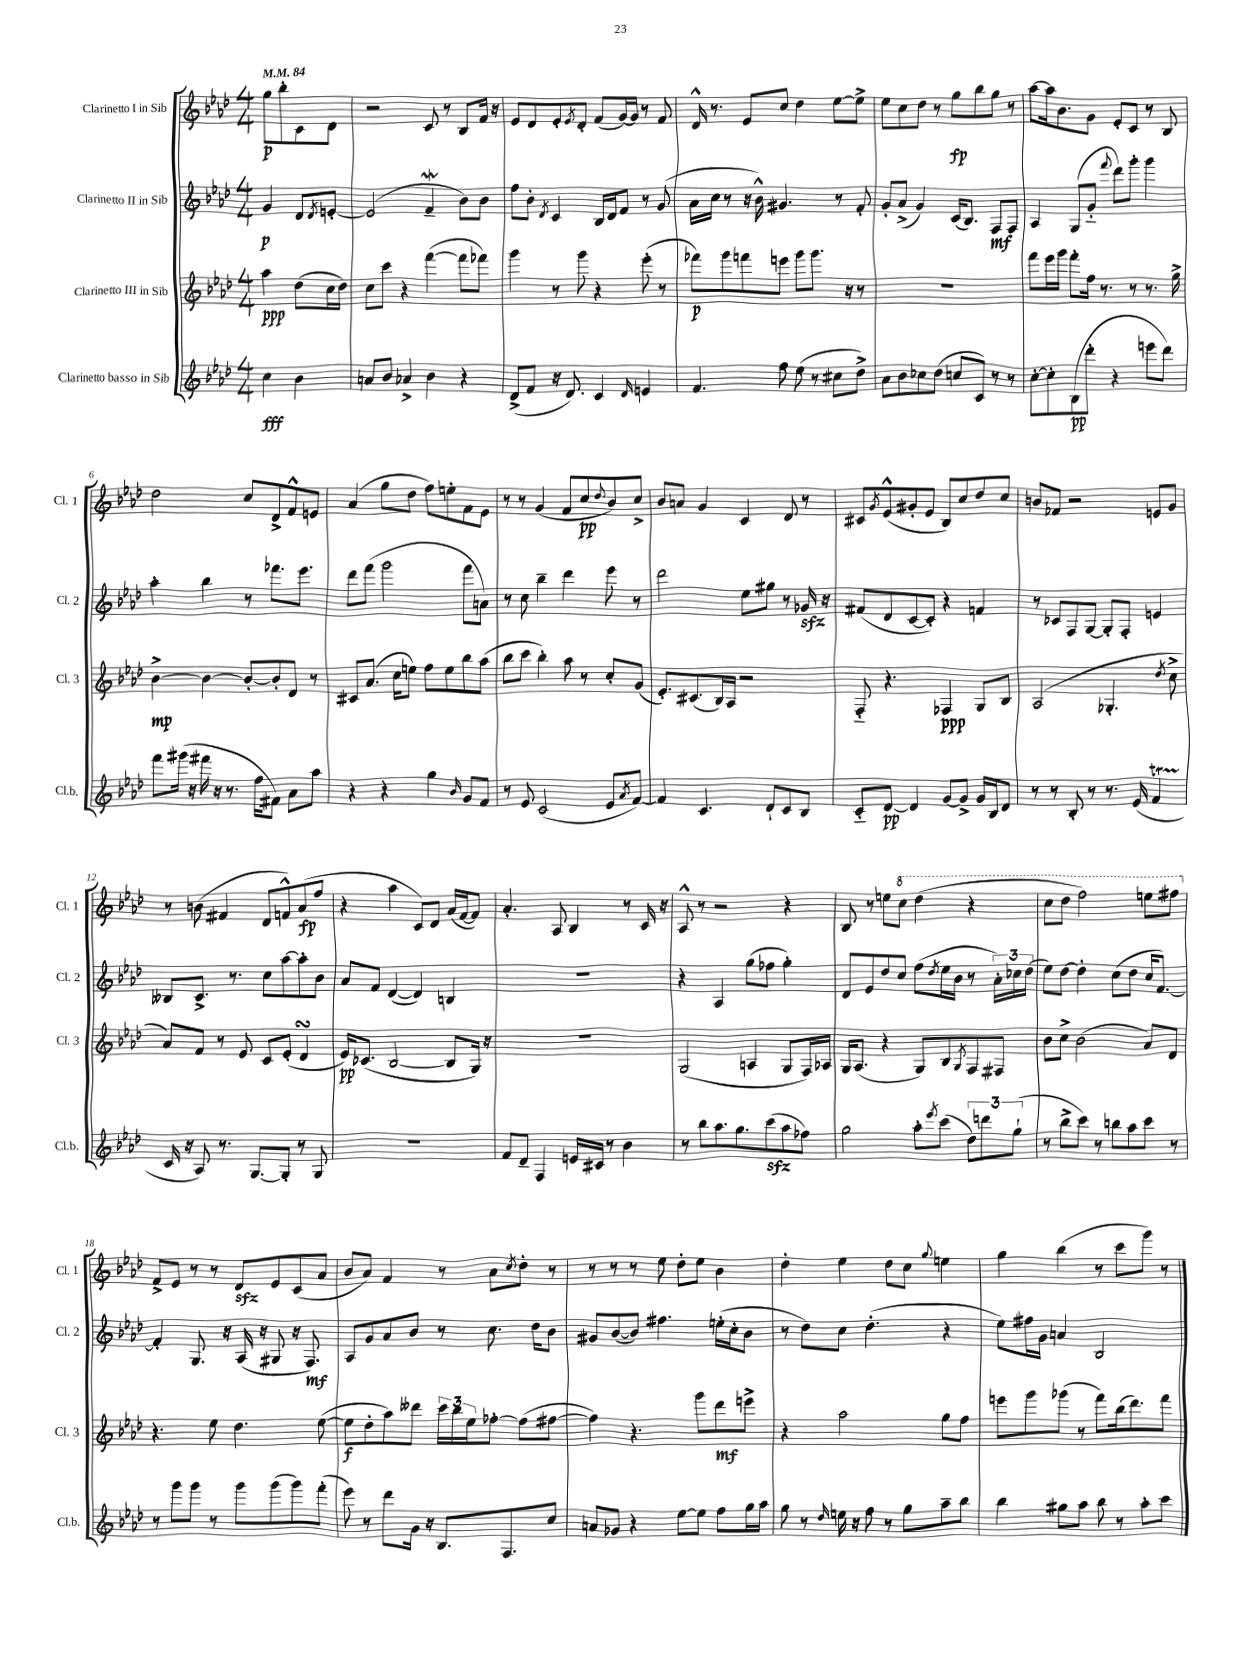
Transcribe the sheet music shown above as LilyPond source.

<<
\new StaffGroup <<
\new Staff = "s0" \with { instrumentName = "Clarinetto I in Sib" shortInstrumentName = "Cl. 1" } {
    \clef treble \key aes \major \numericTimeSignature \time 4/4 \partial 2 \tempo 4 = 84
    g''8\p bes''8-. c'8 des'8 |
    r2 c'8 r8 bes8 f'16 r16 |
    ees'8 des'8 ees'8-. \acciaccatura { ees'8 } des'8-. f'8( g'16~) g'16 r8 f'8 |
    des'16-^ r8. ees'8 c''8 des''4 ees''8~ ees''8-> |
    ees''8 c''8 des''8 r8 g''8\fp bes''8 g''8 r8 |
    aes''8~ aes''16 bes'8. g'8 ees'8-. c'8 r8 bes8 |
    des''2 c''8 des'8-> f'8-^ e'8 |
    aes'4( g''8 des''8 f''8) e''8-. f'8 ees'8 |
    r8 r8 g'4( f'8 c''8\pp \appoggiatura { des''8 } bes'8) c''8-> |
    bes'8 a'8 g'4 c'4 des'8 r8 |
    cis'8 \acciaccatura { g'8 } ees'8-^( gis'8-. ees'8 bes8) c''8 des''8 c''8 |
    b'8 fes'8 r2 e'8 g'8 |
    r8 b'8( fis'4 des'8 f'8-^) aes'8\fp( f''8 |
    r4 aes''4 c'8) des'8 aes'16( f'16~ f'8) |
    aes'4.-. aes8 bes4 r8 c'16 r16 |
    aes8-^ r8 r2 r4 |
    bes8 r8 e''8 \ottava #1 c'''8 des'''4( r4 |
    c'''8 des'''8 f'''2) e'''8 fis'''8 \ottava #0 |
    f'8-> ees'8 r8 r8 des'8\sfz ees'8 c'8( aes'8 |
    bes'8 aes'8) f'4 r8 aes'8 \acciaccatura { c''8 } des''8-. r8 |
    r8 r8 r8 ees''8 des''8-. ees''8 bes'4 |
    des''4-. ees''4 des''8 c''8 \appoggiatura { g''8 } e''4 |
    g''4 bes''4( r8 c'''8 g'''8) r8 \bar "|." |
}
\new Staff = "s1" \with { instrumentName = "Clarinetto II in Sib" shortInstrumentName = "Cl. 2" } {
    \clef treble \key aes \major \numericTimeSignature \time 4/4 \partial 2
    g'4\p des'8 \acciaccatura { des'8 } e'8~-. |
    e'2( f'4--\mordent bes'8) bes'8 |
    f''8 bes'8-. \acciaccatura { des'8 } c'4 bes16 des'16 f'8 r8 g'8( |
    aes'16 c''16 r8 r16 bes'16-^) gis'4. r8 f'8-. |
    g'8-. aes'8->( g'4) c'16( bes8.) f8\mf f8 |
    aes4 g8( g'8-_ \appoggiatura { f'''8 } des'''8) g'''8-. g'''4 |
    aes''4-. bes''4 r8 fes'''8. ees'''8. |
    des'''8 f'''8( g'''2 f'''8 a'8) |
    r8 c''8 bes''4-- des'''4 ees'''8 r8 |
    des'''2 ees''8 gis''8 r8 ges'16\sfz r16 |
    fis'8( des'8 c'8~ c'8-.) r4 f'4 |
    r8 ces'8 f8 g8~ g8-. f8-. e'4 |
    beses8 c'8.-> r8. c''8 aes''8~ aes''8-. bes'8 |
    aes'8 f'8 des'4~( des'4) b4 |
    R1 |
    r4 aes4 g''8( fes''8 g''4-.) |
    des'8 ees'8 des''8 c''8 f''8( \acciaccatura { des''8 } ees''16 bes'16 r8 \tuplet 3/2 { aes'16-.) ces''16 des''16( } |
    ees''8) des''8~ des''4-. c''8( des''8 c''16 f'8.~) |
    f'4-. g8. r16 aes16( r16 gis8 r16 f8.\mf) |
    aes8 g'8 aes'8 bes'8 r8 c''8. des''16 bes'8 |
    gis'8 bes'8~( bes'8) fis''4. e''16-.( c''16-. bes'8 |
    r8 des''8) c''8 des''4.-.( r4 |
    ees''8) fis''16 g'16 a'4 bes2 \bar "|." |
}
\new Staff = "s2" \with { instrumentName = "Clarinetto III in Sib" shortInstrumentName = "Cl. 3" } {
    \clef treble \key aes \major \numericTimeSignature \time 4/4 \partial 2
    aes''4\ppp des''8( c''16 des''16) |
    c''8 c'''8 r4 f'''4~( f'''8 fes'''8) |
    g'''4 r8 g'''8 r4 ees'''8-.( r8 |
    fes'''8\p) g'''8 f'''8 e'''8 g'''8 g'''8. r16 r8 |
    R1 |
    f'''8 ees'''16 g'''16 f'''8-. f''16 r8. r8 r8. g''16-> |
    bes'4~->\mp bes'4~ bes'8~-. bes'8-. des'8 r8 |
    cis'8 aes'8.( c''16 e''8) f''8 e''8 bes''8 aes''8( |
    bes''8 c'''8 bes''4-.) aes''8 r8 c''8-. g'8( |
    ees'8.-.) cis'8.( bes16) aes16 r2 |
    f8-_ r4. fes4\ppp g8 bes8 |
    aes2( ges4.-. \acciaccatura { des''8 } c''8-> |
    aes'8) f'8 r8 ees'8 c'8 ees'8-.( des'4\turn |
    ees'16\pp) ces'8.( bes2~ bes8 g16) r16 |
    R1 |
    g2( a4 g8 f16) aes16 |
    g16 aes8.( r4 g8) bes8 \acciaccatura { g8 } f8 fis8 |
    bes'8 c''8-> bes'2( aes'8) des'8 |
    r4. ees''8 des''4. ees''8~( |
    ees''8\f des''8-. aes''8) deses'''8 \tuplet 3/2 { c'''16 bes''16 ees''16 } fes''8~-. fes''8( fis''8~ |
    fis''4) r4. g'''8 des'''8\mf e'''8-> |
    r4 aes''2 g''8 f''8 |
    e'''8 g'''8 ges'''8( r8 f'''8) bes''16( des'''8.) f'''8 \bar "|." |
}
\new Staff = "s3" \with { instrumentName = "Clarinetto basso in Sib" shortInstrumentName = "Cl.b." } {
    \clef treble \key aes \major \numericTimeSignature \time 4/4 \partial 2
    c''4\fff bes'4 |
    a'8 bes'8 aes'4-> bes'4 r4 |
    des'8->( f'8 r16 des'8.) c'4 \grace { des'16 } e'4 |
    f'4. f''8 ees''8( r8 cis''8 des''8->) |
    aes'8 bes'8 ces''8 des''8( c''8 c'8) r8 r8 |
    c''8~-. c''8-. bes8\pp( des'''8-. r4 e'''8 des'''8) |
    f'''8 gis'''16( r16 fis'''16 r16 r8. f''16 fis'8) aes'8 aes''8 |
    r4 r4 g''4 \grace { bes'16 } g'8 f'8 |
    r8 ees'8 c'2( ees'8 \acciaccatura { aes'8 } f'8~) |
    f'4 c'4. des'8-! c'8 bes8 |
    c'8-_ des'8~\pp des'4 g'8~ g'8-> g'16 bes16 des'8 |
    r8 r8 bes8-. r8 r8. ees'16( f'4\startTrillSpan |
    c'16\stopTrillSpan r16 aes8) r8. g8.~ g8-. r8 g8 |
    R1 |
    f'8 des'8-- f4 e'16 cis'16 r8 bes'4 |
    r8 bes''8 aes''8. g''8. c'''8\sfz( aes''8 fes''8) |
    g''2 aes''8-. \acciaccatura { ees'''8 } c'''8( \tuplet 3/2 { des''8) d'''8 g''8-!( } |
    r8 bes''8-> c'''8) r8 b''8 aes''8 c'''8 r8 |
    r8 g'''8 g'''8 r8 g'''8 g'''8( g'''8) f'''8-.( |
    ees'''8) r8 des'''8 g'16 r16 bes8. f8. c''8 |
    a'8 ges'8 r4 ees''8~ ees''8 f''8 g''16 aes''16 |
    g''8 r8 \grace { des''16 } e''16 r16 f''8 r8 g''8 aes''8-- bes''8 |
    bes''4 gis''8 aes''8 bes''8 r8 aes''8-. c'''8 \bar "|." |
}
>>
>>
